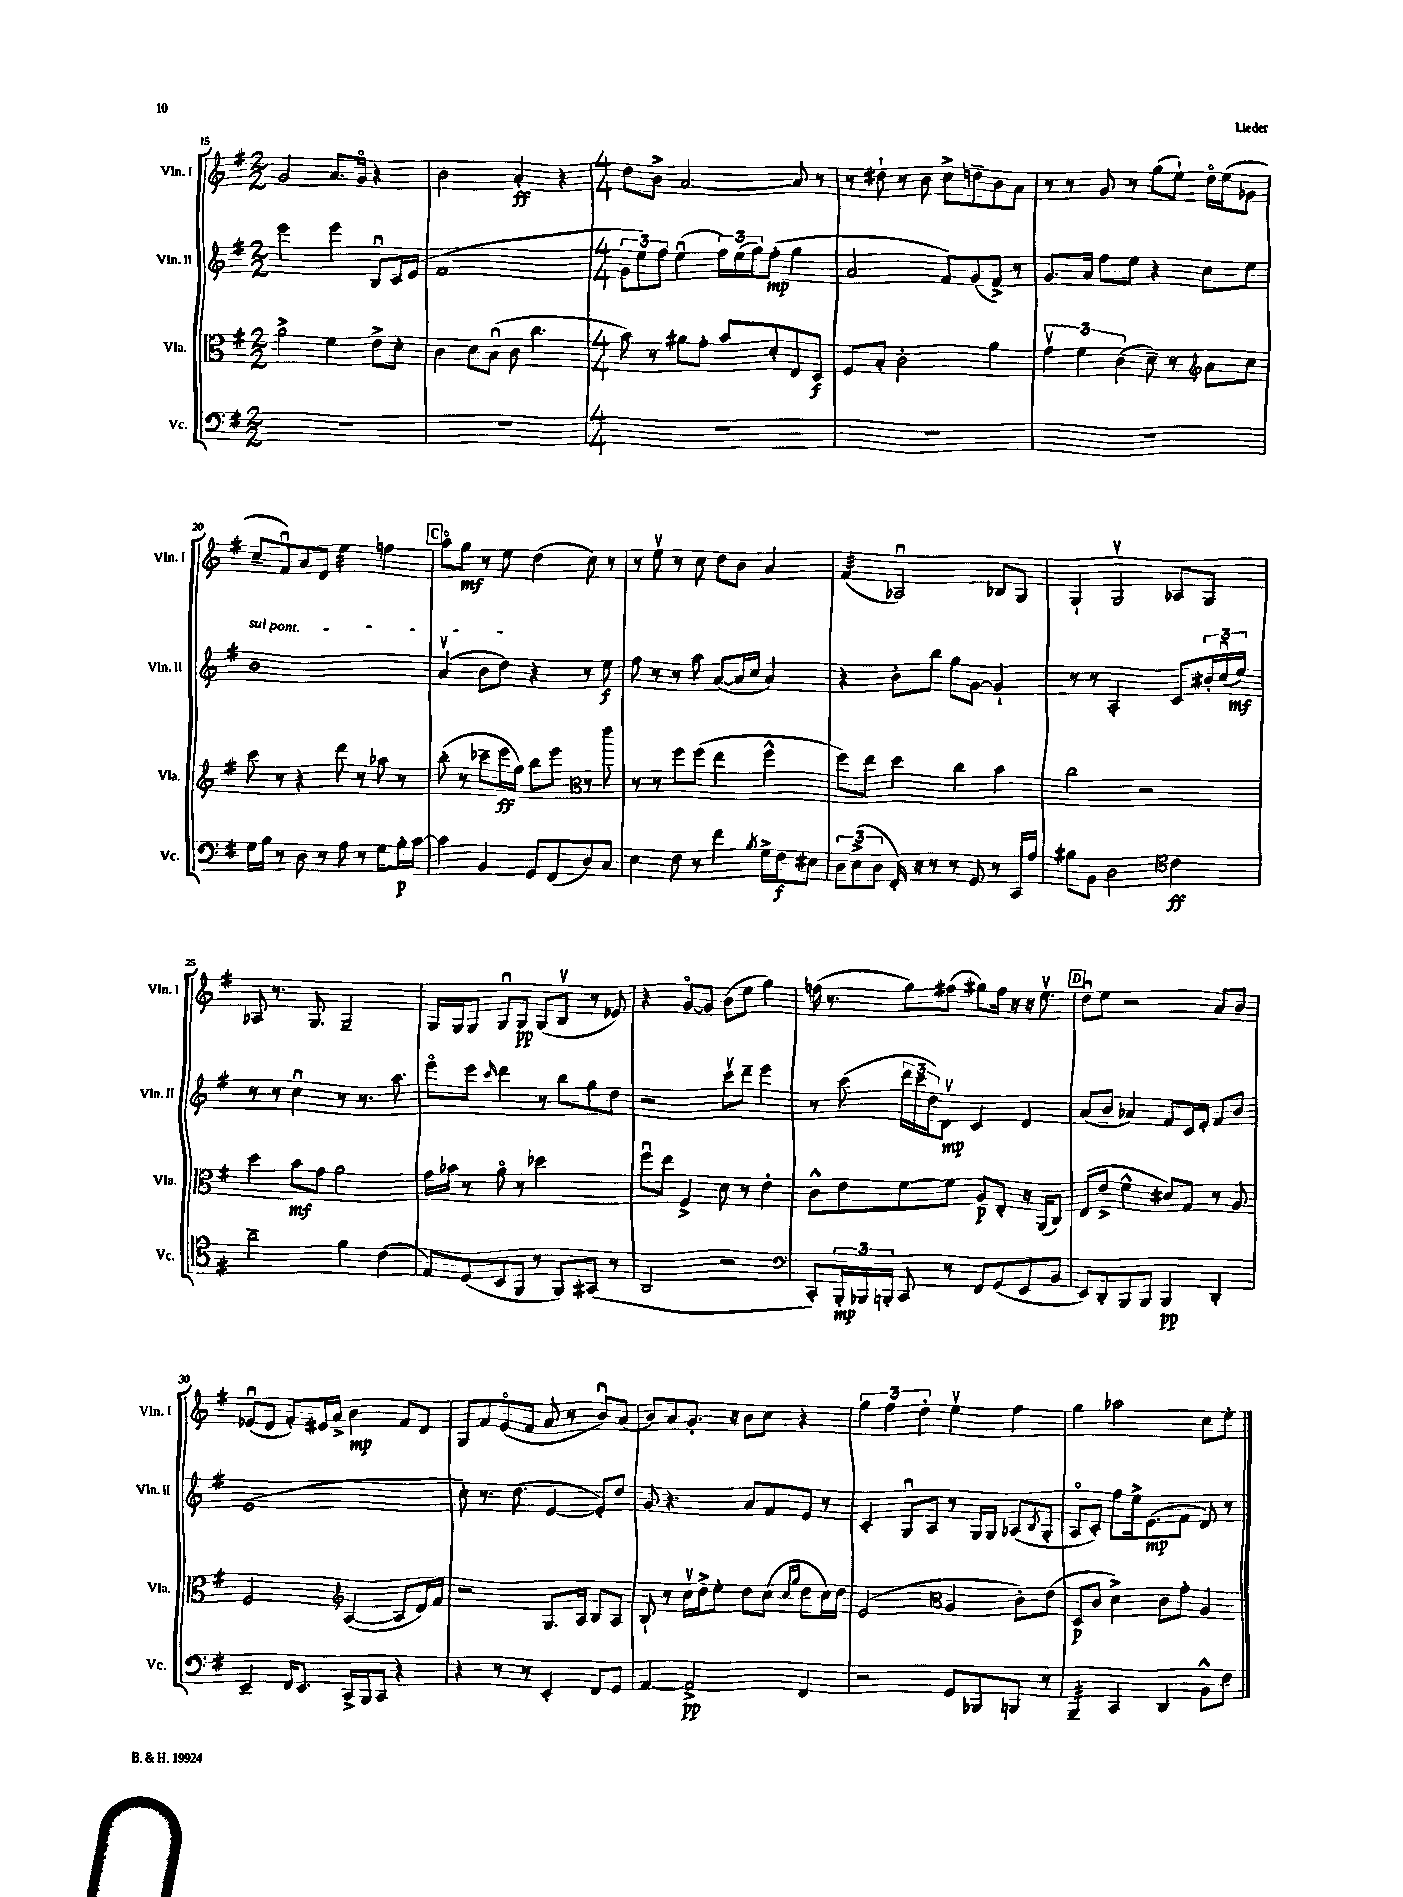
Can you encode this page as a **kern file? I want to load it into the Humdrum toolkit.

**kern	**kern	**kern	**kern
*staff4	*staff3	*staff2	*staff1
*clefF4	*clefC3	*clefG2	*clefG2
*k[f#]	*k[f#]	*k[f#]	*k[f#]
*M2/2	*M2/2	*M2/2	*M2/2
1r	2a^\	2eee\	2g/
.	4f#\	4eee\	8.a/L
.	.	.	16go/Jk
.	8e^\L	8Bu/L	4r
.	8d'\J	16c/L	.
.	.	(16e/JJ	.
=	=	=	=
1r	4c\	1f#	2b\
.	8d\L	.	.
.	(8Bu\J	.	.
.	8c\	.	4a'/
.	4.cc\	.	.
.	.	.	4r
=	=	=	=
*M4/4	*M4/4	*M4/4	*M4/4
1r	8b\)	12g\L	8dd\L
.	.	12ee\)	.
.	8r	.	8b^\J
.	.	12ff#\J	.
.	8a#\L	(4eeu\	[2a/
.	8g'\J	.	.
.	8b/L	24ff#\LL)	.
.	.	(24ee\	.
.	.	24gg\J)	.
.	8d'/	(8ff#'\J	.
.	8E/	4gg\	8a/]
.	8D/J	.	8r
=	=	=	=
1r	8F#/L	2a/	8r
.	8B'/J	.	8dd#`\
.	2c'\	.	8r
.	.	.	8b\
.	.	8f#/L)	8cc^\L
.	.	(8g/	8dd~\
.	4a\	8f#^/J)	8b\
.	.	8r	8a\J
=	=	=	=
1r	6gv\	8.g/L	8r
.	.	.	8r
.	6f#\	.	.
.	.	16a/Jk	.
.	.	8ff#\L	8g/
.	(6c\	.	.
.	.	8ee\J	8r
.	8d~\)	4r	(8gg\L
.	8r	.	8ee`\J)
.	8a\L	8cc\L	16ddo\LL
.	.	.	(16ee\J
.	8cc\J	8ee\J	8g-\J
=	=	=	=
*	*clefG2	*	*
16G\LL	8ccc\	1b	8cc~/L
16B\JJ	.	.	.
8r	8r	.	8f#u/)
8D\	4r	.	8a/
8r	.	.	8d/J
8A\	8ddd\	.	4ee\
8r	8r	.	.
8G\L	8aa-\	.	4ff\
16B'\L	8r	.	.
[16c\JJ	.	.	.
=	=	=	=
4c\]	(8bb'\	(4av/	8aao\L
.	8r	.	8gg\J
4BB/	8ccc-~\L	8b\L	8r
.	16eee\L	8dd\J)	8ee\
.	16gg\JJ)	.	.
8GG/L	8bb\L	4r	(4dd\
(8FF#/	8eee\J	.	.
8D/)	8r	8r	8cc\)
8C/J	8eee\	8ee\	8r
=	=	=	=
*	*clefC3	*	*
4E\	8r	8ff#\	8r
.	8r	8r	8eev\
8F#\	8ff#\L	8r	8r
8r	(8ff#\J	8aa\	8cc\
4f#\	4ee\	([8a/L	8dd\L
.	.	16a/]L	8b\J
.	.	16cc/JJ	.
8qB/	.	.	.
16G^\LL	4ff#^^\	4a/)	4a/
16F#\J	.	.	.
8E#\J	.	.	.
=	=	=	=
12D\L	8ff#\L)	4r	(4f#/
(12E^\	.	.	.
.	8ee\J	.	.
12D\J	.	.	.
16FF#'/)	4dd\	8b'\L	2A-u/)
16r	.	.	.
8r	.	8bb\J	.
8r	4cc\	8gg\L	.
8GG/	.	[8g\J	.
8r	4b\	4g`/]	8B-/L
16CC/LL	.	.	8G/J
16A/JJ	.	.	.
=	=	=	=
8B#\L	2cc\	8r	4G`/
8BB\J	.	8r	.
2D\	.	2A'/	2Gv/
.	2r	.	.
*clefC4	*	*	*
4c\	.	8c/L	8A-/L
.	.	24b#'/L	8G/J
.	.	(24ccu/	.
.	.	24ee/JJ)	.
=	=	=	=
2a~\	4dd\	8r	8A-/
.	.	8r	8.r
.	8b\L	4ccu\	.
.	.	.	8.G/
.	8g\J	.	.
4f#\	2a\	8r	2G~/
.	.	8.r	.
(4c\	.	.	.
.	.	8.aa\	.
=	=	=	=
8E/L)	16g\LL	8eeeo\L	16G/LL
.	16b-\JJ	.	16G/J
(8D/	8r	8eee\J	8G/J
.	.	16qqccc/	.
8BB/	8ao\	4ddd\	8Gu/L
8FF#/J	8r	.	8G/J
8r	2dd-\	8r	(8G/L
8FF#/L)	.	8bb\L	8Bv/J
(8GG#/J	.	8gg\	8r
8r	.	8dd\J	8e-/)
=	=	=	=
2AA/	8ff#u\L	2r	4r
.	8ee\J	.	.
.	4F#^/	.	[8go/L
.	.	.	8g/]J
2r	8d\	8cccv\L	(8b\L
.	8r	8ddd~\J	8ee\J
.	4e'\	4eee\	4gg\)
=	=	=	=
*clefF4	*	*	*
8CC'/L)	8c^^\L	8r	(16ff\
.	.	.	8.r
24BBB'/L	8e\	(8ccc\	.
24BBB-/	.	.	.
24BBB'/JJ	.	.	.
8CC/	[8f#\	24ddd\LL	8gg\L)
.	.	24ccc\	.
.	.	24dd\J)	.
8r	8f#\]J	8dv\J	(8ff#\J
8FF#/L	8A/L	4c/	8gg#\L)
(8GG/	8E'/J	.	16ff#\Jk
.	.	.	16r
8EE/	16r	4d/	16r
.	(16AA/LK	.	8.eev\
8BB/J	8C/J)	.	.
=	=	=	=
8EE/L)	(8E/L	(8a/L	8ddu\L
8DD'/	8e^/J	8b/J	8ee\J
8BBB/	4f#^^\	4a-/)	2r
8BBB/J	.	.	.
4BBB/	8d#/L)	8f#/L	.
.	8G/J	16c/L	.
.	.	16e'/JJ	.
4DD'/	8r	8f#/L	8a/L
.	8A/	8b/J	8b/J
=	=	=	=
4EE~/	2F#/	(1e	(8e-u/L
.	.	.	8d/J
16FF#/LK	.	.	8f#'/L)
8.EE/J	.	.	.
.	.	.	16e#/L
.	.	.	16a^/JJ
*	*clefG2	*	*
16CC^/LL	([4A/	.	4b\
16BBB/J	.	.	.
8CC/J	.	.	.
4r	8A/]L	.	8f#/L
.	16d/L)	.	8d/J
.	16f#/JJ	.	.
=	=	=	=
4r	2r	8cc'\)	8G/L
.	.	8.r	8f#/
8r	.	.	(8eo/
.	.	(8.dd\	.
8r	.	.	8f#/J
4EE'/	8.G/L	[4e/	8a/
.	.	.	8r
.	16A/Jk	.	.
8FF#/L	8B/L	8e'/]L)	8bu/L)
8GG/J	8A/J	8dd/J	(8a/J
=	=	=	=
[4AA/	8B`/	8g/	8b/L)
.	8r	4.r	8a/
2AA^/]	16ccv\LL	.	8.g'/J
.	16dd^\J	.	.
.	8ee'\J	.	.
.	.	.	16r
.	8dd\L	8a/L	8b\L
.	(8cc\J	8f#/	8cc\J
.	16qqcc/LL	.	.
.	16qqgg/JJ	.	.
4FF#/	8dd\L	8e/J	4r
.	16cc\L)	8r	.
.	16dd\JJ	.	.
=	=	=	=
2r	(2e/	4c'/	6gg\
.	.	.	6ff#\
.	.	8Gu/L	.
.	.	.	6dd'\
.	.	8A/J	.
*	*clefC3	*	*
8GG/L	4A/	8r	4eev\
8BBB-/	.	16G/LL	.
.	.	16G/JJ	.
8BBB/J	8c'\L)	(8A-/L	4ff#\
.	.	8qB/	.
8r	(8e\J	8G'/J	.
=	=	=	=
4BBB~/	8D/L	8Ao/L	4gg\
.	8c/J	8c'/J)	.
4CC/	4d^\)	8ff#\L	2aa-\
.	.	16ee^\k	.
.	.	(8.e\	.
4DD/	8c\L	.	.
.	8g'\J	8f#\J	.
8BB^^\L	4A/	8d/)	8cc\L
8F#\J	.	8r	8ee'\J
==	==	==	==
*-	*-	*-	*-
